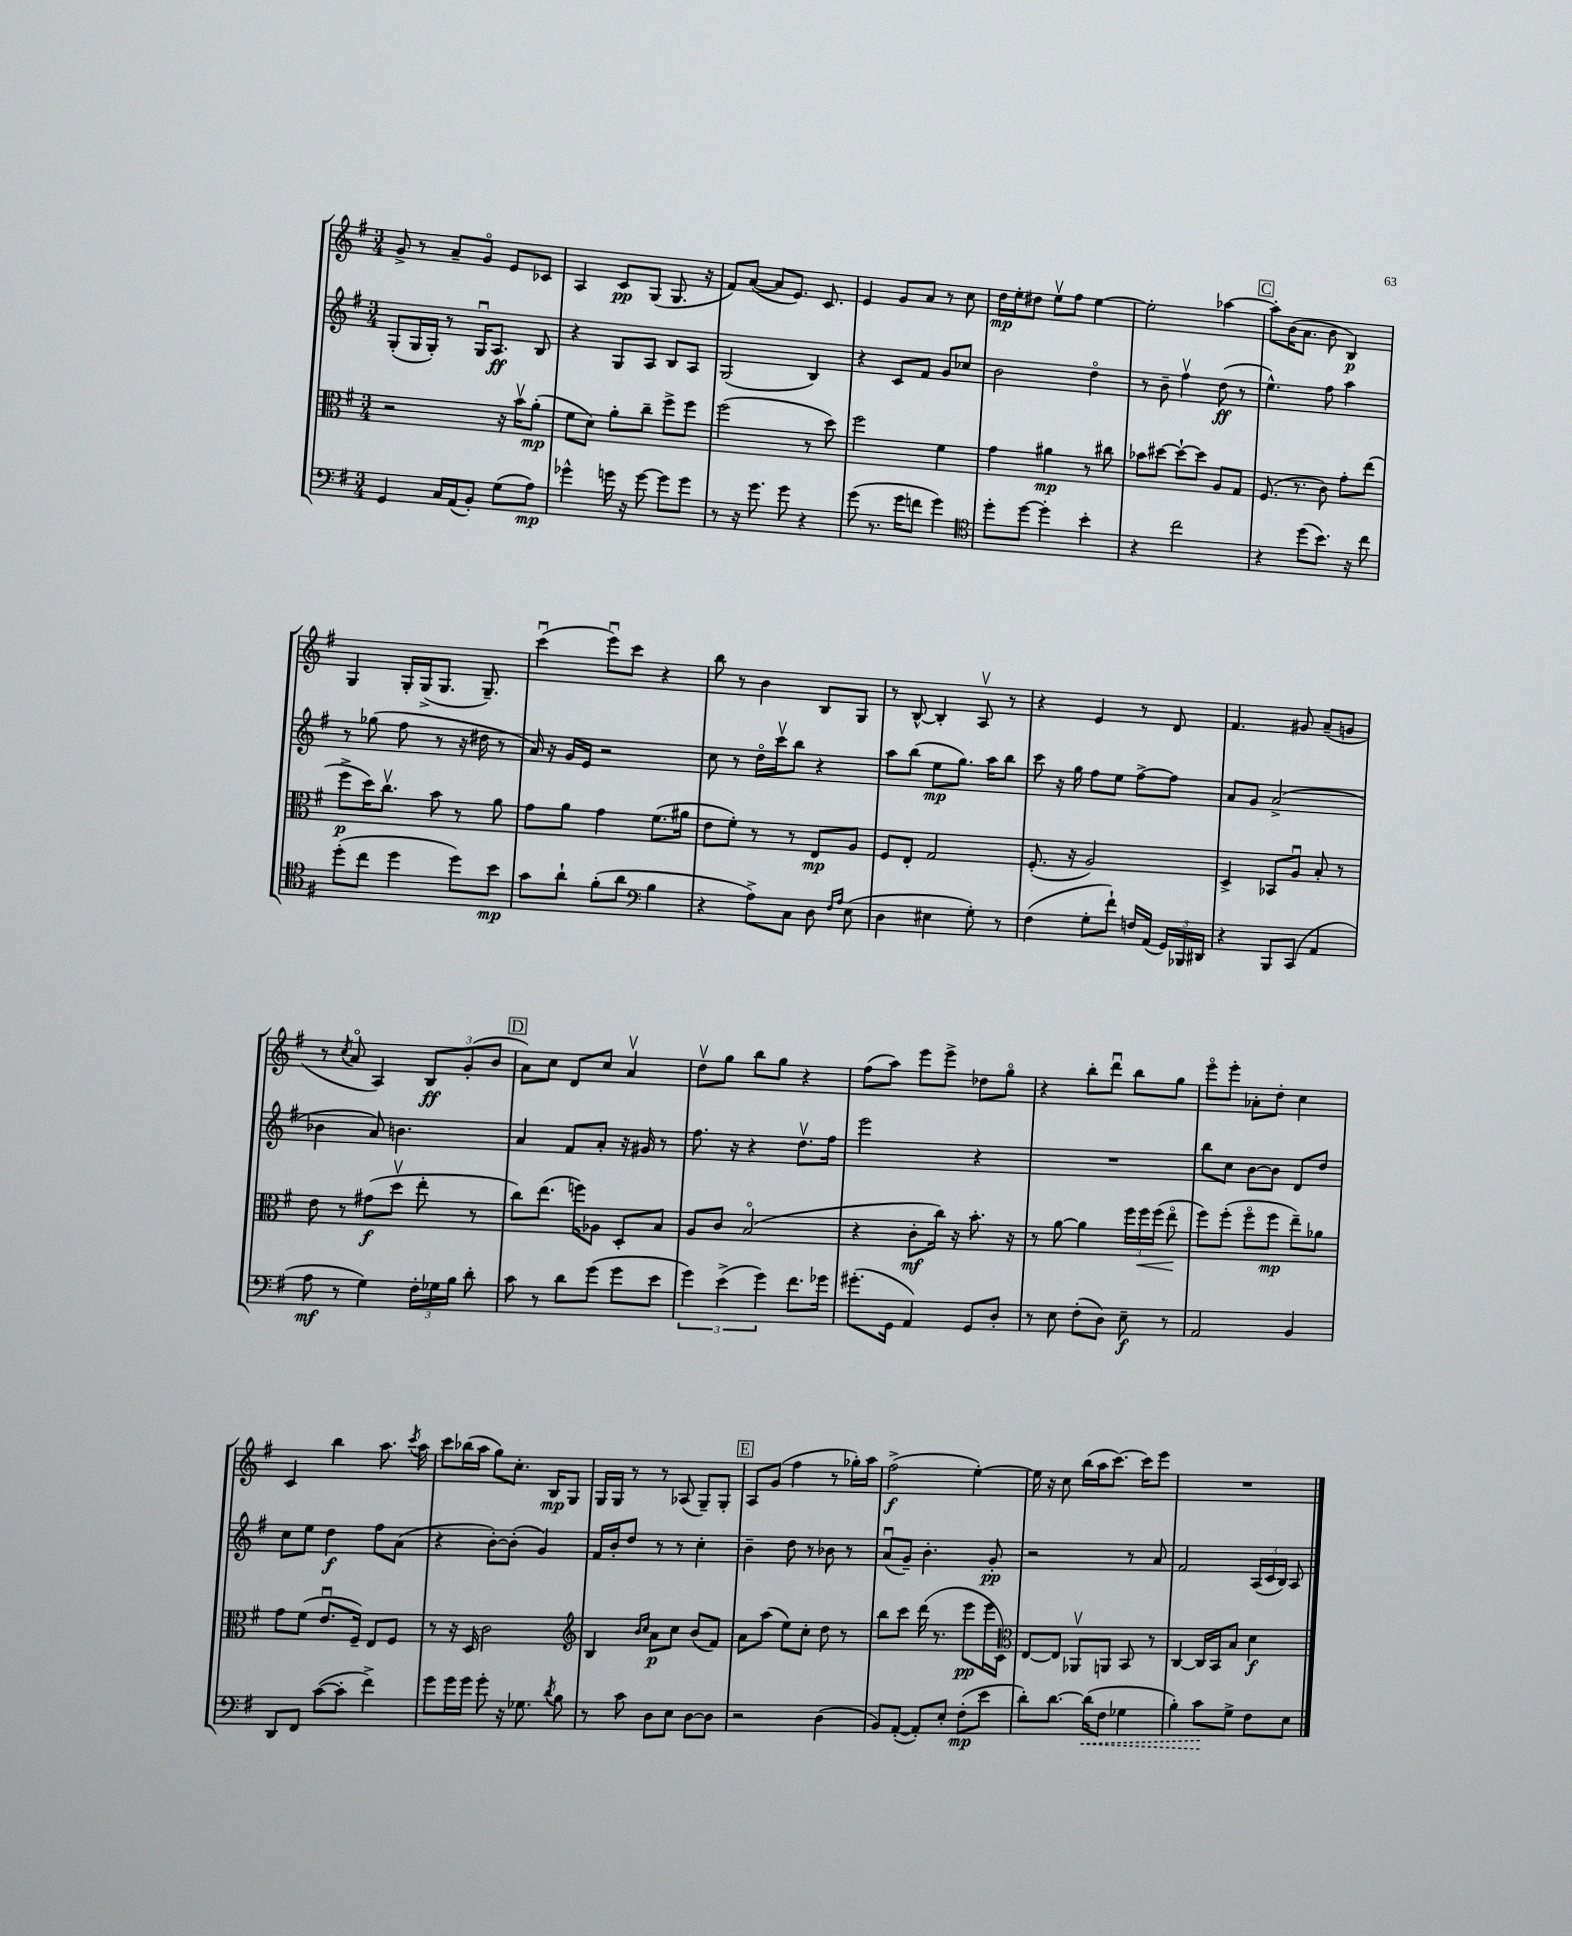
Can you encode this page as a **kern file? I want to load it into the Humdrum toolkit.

**kern	**dynam	**kern	**dynam	**kern	**dynam	**kern	**dynam
*part4	*part4	*part3	*part3	*part2	*part2	*part1	*part1
*staff4	*staff4	*staff3	*staff3	*staff2	*staff2	*staff1	*staff1
*clefF4	*	*clefC3	*	*clefG2	*	*clefG2	*
*k[f#]	*	*k[f#]	*	*k[f#]	*	*k[f#]	*
*M3/4	*	*M3/4	*	*M3/4	*	*M3/4	*
=125	=125	=125	=125	=125	=125	=125	=125
4GG/	.	2r	.	(8G'/L	.	8g^/	.
.	.	.	.	16G/L	.	8r	.
.	.	.	.	16G'/JJ)	.	.	.
16C/LL	.	.	.	8r	.	8a~/L	.
(16AA/J	.	.	.	.	.	.	.
8BB'/J)	.	.	.	16Gu/KL	.	8g/J	.
.	.	.	.	8.A/J	ff	.	.
(8G\L	.	16r	.	.	.	8e/L	.
.	.	16bv\KL	.	.	.	.	.
8A\J)	mp	(8a'\J	mp	8B/	.	8c-X/J	.
=126	=126	=126	=126	=126	=126	=126	=126
4g-X^^\	.	8f#\L	.	4r	.	4A/	.
.	.	8d\J)	.	.	.	.	.
16gn\	.	8a'\L	.	8G/L	.	8c/L	pp
16r	.	.	.	.	.	.	.
[8g\	.	8cc~\J	.	8A/J	.	(8G/J	.
8g\L]	.	8ff#^\L	.	8B/L	.	8.G/	.
8g\J	.	8ff#\J	.	8A/J	.	.	.
.	.	.	.	.	.	16r	.
=127	=127	=127	=127	=127	=127	=127	=127
8r	.	(2ff#\	.	(2G/	.	8f#/L)	.
16r	.	.	.	.	.	([8a/J	.
8.g\	.	.	.	.	.	.	.
.	.	.	.	.	.	8a/L]	.
8g\	.	.	.	.	.	8.e/J)	.
4r	.	8r	.	4B/)	.	.	.
.	.	.	.	.	.	8.c/	.
.	.	8dd\)	.	.	.	.	.
=128	=128	=128	=128	=128	=128	=128	=128
(8g\	.	2ff#\	.	4r	.	4e/	.
8.r	.	.	.	.	.	.	.
.	.	.	.	8c/L	.	8g/L	.
16g\KL	.	.	.	.	.	.	.
8fn\J	.	.	.	8f#/J	.	8a/J	.
4g\)	.	4f#\	.	8g/L	.	8r	.
.	.	.	.	8cc-X/J	.	8cc\	.
=129	=129	=129	=129	=129	=129	=129	=129
*clefC4	*	*	*	*	*	*	*
8dd'\L	.	4g\	.	2b\	.	16dd\LL	mp
.	.	.	.	.	.	16ee'\J	.
[8dd\J	.	.	.	.	.	8dd#X\J	.
4dd'\]	.	4a#X\	mp	.	.	8eev\L	.
.	.	.	.	.	.	8ff#\J	.
4b'\	.	8r	.	4dd\	.	[4ee\	.
.	.	8cc#X\	.	.	.	.	.
=130	=130	=130	=130	=130	=130	=130	=130
4r	.	8b-X\L	.	8r	.	2ee'\]	.
.	.	[8dd#X\J	.	8b~\	.	.	.
2cc\	.	8dd#`\L_	.	4ff#v\	.	.	.
.	.	8dd#\J]	.	.	.	.	.
.	.	8A/L	.	(8dd\	ff	[4aa-X\	.
.	.	8G/J	.	8r	.	.	.
!!LO:REH:place=s1:t=C
=131	=131	=131	=131	=131	=131	=131	=131
4r	.	(8.F#/	.	4.ee^^\)	.	8aa-'\L]	.
.	.	.	.	.	.	(16b\K	.
.	.	8.r	.	.	.	8.a\J	.
(8dd\L	.	.	.	.	.	.	.
8.b\J)	.	8c\)	.	8ff#\	.	8b\	.
.	.	8g'\L	.	4aa\	.	4B/)	p
16r	.	.	.	.	.	.	.
8cc\	.	(8ee\J	.	.	.	.	.
!!LO:LB:g=z
=132	=132	=132	=132	=132	=132	=132	=132
(8dd'\L	.	8ff#^\L	p	8r	.	4G/	.
8cc\J	.	16dd\K)	.	(8gg-X\	.	.	.
.	.	8.ccv\J	.	.	.	.	.
4dd\	.	.	.	8ff#\	.	16G'/LL	.
.	.	.	.	.	.	(16G^/J	.
.	.	8b\	.	8r	.	8.G/J	.
8dd\L)	.	8r	.	16r	.	.	.
.	.	.	.	16dd#X\	.	8.G~/)	.
8b\J	mp	8a\	.	8r	.	.	.
=133	=133	=133	=133	=133	=133	=133	=133
8g\L	.	8g\L	.	16a/)	.	(4cccu\	.
.	.	.	.	16r	.	.	.
8a`\J	.	8a\J	.	16g/LL	.	.	.
.	.	.	.	16e/JJ	.	.	.
(8f#'\L	.	4g\	.	2r	.	8eeeu\L)	.
8a\J	.	.	.	.	.	8ccc\J	.
*clefF4	*	*	*	*	*	*	*
4B\	.	(8.f#\L	.	.	.	4r	.
.	.	16a#X\Jk	.	.	.	.	.
=134	=134	=134	=134	=134	=134	=134	=134
4r	.	8e\L	.	8cc\	.	8bb\	.
.	.	8f#'\J)	.	8r	.	8r	.
8A^\L)	.	8r	.	16dd\LL	.	4b\	.
.	.	.	.	16cccv\J	.	.	.
8C\J	.	8r	.	8bb\J	.	.	.
8D\	.	8E/L	mp	4r	.	8B/L	.
16qqF#/LL	.	.	.	.	.	.	.
16qqA/JJ	.	.	.	.	.	.	.
(8E\	.	8A/J	.	.	.	8G/J	.
=135	=135	=135	=135	=135	=135	=135	=135
4D\	.	8F#/L	.	8aa\L	.	8r	.
.	.	8E'/J	.	(8bb\J	.	[8B^^/	.
4E#X\	.	2G/	.	8ee\L	mp	4B'/]	.
.	.	.	.	8.gg\J)	.	.	.
8G'\)	.	.	.	.	.	8Av/	.
.	.	.	.	16aa\KL	.	.	.
8r	.	.	.	8bb\J	.	8r	.
=136	=136	=136	=136	=136	=136	=136	=136
(4F#\	.	(8.F#'/	.	8ccc\	.	4r	.
.	.	.	.	16r	.	.	.
.	.	16r	.	16gg\	.	.	.
8G'\L	.	2A/)	.	8ff#\L	.	4e/	.
8f#`\J)	.	.	.	8ee\J	.	.	.
16Fn/LL	.	.	.	[8ff#^\L	.	8r	.
(16AA/JJ	.	.	.	.	.	.	.
24GG/LL)	.	.	.	8ff#\J]	.	8d/	.
24BBB-X/	.	.	.	.	.	.	.
24DD#X/JJ	.	.	.	.	.	.	.
=137	=137	=137	=137	=137	=137	=137	=137
4r	.	4D^/	.	8a/L	.	4.f#/	.
.	.	.	.	8g/J	.	.	.
8BBB/L	.	8BB-X/L	.	(2a^/	.	.	.
(8CC/J	.	8Au/J	.	.	.	8g#X/	.
4AA/	.	8B'/	.	.	.	(8a~/L	.
.	.	8r	.	.	.	8gn/J	.
!!LO:LB:g=z
=138	=138	=138	=138	=138	=138	=138	=138
8A\	mf	8e\	.	4b-X\	.	8r	.
.	.	.	.	.	.	8qcc/	.
8r	.	8r	.	.	.	8a/	.
4G\)	.	(8g#X\L	f	8a/)	.	4A/)	.
.	.	8ddv\J	.	4.bn\	.	.	.
24F#'\LL	.	8ee'\	.	.	.	12B/L	ff
24G-X\	.	.	.	.	.	.	.
24B\JJ	.	.	.	.	.	(12g'/	.
8d'\	.	8r	.	.	.	.	.
.	.	.	.	.	.	12b/J	.
!!LO:REH:place=s1:t=D
=139	=139	=139	=139	=139	=139	=139	=139
8c\	.	8cc\L)	.	4a/	.	8a\L)	.
8r	.	(8.ee\J	.	.	.	8cc\J	.
8d\L	.	.	.	8f#/L	.	8d/L	.
.	.	16ffn\KL)	.	.	.	.	.
(8g\J	.	8A-X\J	.	8a'/J	.	8cc/J	.
8g\L	.	8D'/L	.	16r	.	4av/	.
.	.	.	.	16g#X/	.	.	.
8e\J	.	8B/J	.	8r	.	.	.
=140	=140	=140	=140	=140	=140	=140	=140
6g\)	.	8A/L	.	8.ff#\	.	8ddv\L	.
.	.	8c/J	.	.	.	8gg\J	.
(6e^\	.	.	.	.	.	.	.
.	.	.	.	16r	.	.	.
.	.	(2B/	.	4r	.	8bb\L	.
6g\)	.	.	.	.	.	.	.
.	.	.	.	.	.	8gg\J	.
8.f#\L	.	.	.	8.ddv\L	.	4r	.
16g-X\Jk	.	.	.	16ff#\Jk	.	.	.
=141	=141	=141	=141	=141	=141	=141	=141
(8.g#X'\L	.	4r	.	2eee\	.	(8ff#\L	.
.	.	.	.	.	.	8aa\J)	.
16GG\Jk	.	.	.	.	.	.	.
4AA/)	.	8c'\L	mf	.	.	8eee\L	.
.	.	16cc\Jk)	.	.	.	8eee^\J	.
.	.	16r	.	.	.	.	.
8GG/L	.	8.b'\	.	4r	.	8dd-X\L	.
8D'/J	.	.	.	.	.	8gg\J	.
.	.	16r	.	.	.	.	.
=142	=142	=142	=142	=142	=142	=142	=142
8r	.	8r	.	2.r	.	4r	.
8E\	.	[8a\	.	.	.	.	.
(8F#'\L	.	4a\]	.	.	.	8bb'\L	.
8D\J)	.	.	.	.	.	8dddu\J	.
8E~\	f	24ff#\LL	.	.	.	8bb\L	.
!	!	!	!LO:HP:b	!	!	!	!
.	.	24ff#\	<	.	.	.	.
.	.	(24ff#\JJ	.	.	.	.	.
8r	.	8ee\	.	.	.	8gg\J	.
.	.	.	[	.	.	.	.
=143	=143	=143	=143	=143	=143	=143	=143
2AA/	.	8ff#\L)	.	8bb\L	.	8eee\L	.
.	.	(8ff#'\J	.	8cc\J	.	8eee'\J	.
.	.	8ff#\L	.	[8b\L	.	8a-X'\L	.
.	.	8ff#\J	mp	8b\J]	.	8dd'\J	.
4BB/	.	8ee~\L)	.	8d/L	.	4cc\	.
.	.	8a-X\J	.	8dd/J	.	.	.
!!LO:LB:g=z
=144	=144	=144	=144	=144	=144	=144	=144
8DD/L	.	8g\L	.	8cc\L	.	4c/	.
8FF#/J	.	(8f#\J	.	8ee\J	.	.	.
([8c\L	.	8.eu/L	.	4dd\	f	4bb\	.
8c'\J]	.	.	.	.	.	.	.
.	.	16F#~/Jk)	.	.	.	.	.
4f#^\)	.	8E/L	.	8ff#\L	.	8.aa\	.
.	.	8F#/J	.	(8a\J	.	.	.
.	.	.	.	.	.	8qccc/	.
.	.	.	.	.	.	16aa\	.
=145	=145	=145	=145	=145	=145	=145	=145
8g\L	.	8r	.	4r	.	8ccc\L	.
16g\L	.	16r	.	.	.	(16bb-X\L	.
16g\JJ	.	16D/	.	.	.	16aa\JJ	.
8g'\	.	2c\	.	[8b'\L)	.	8gg\L)	.
16r	.	.	.	(8b'\J]	.	8.cc'\J	.
8.G-X\	.	.	.	.	.	.	.
.	.	.	.	4g/)	.	.	.
.	.	.	.	.	.	16B/KL	mp
8qd/	.	.	.	.	.	.	.
8B\	.	.	.	.	.	8G/J	.
=146	=146	=146	=146	=146	=146	=146	=146
*	*	*clefG2	*	*	*	*	*
8r	.	4B/	.	16f#/LL	.	16G/LL	.
.	.	.	.	16b'/J	.	16G/JJ	.
8c\	.	.	.	8dd/J	.	8r	.
.	.	16qqb/LL	.	.	.	.	.
.	.	16qqcc/JJ	.	.	.	.	.
8D\L	.	8a\L	p	8r	.	8r	.
8E\J	.	8cc\J	.	8r	.	(8A-X/	.
[8D\L	.	(8b/L	.	4cc'\	.	8G~/L)	.
8D\J]	.	8f#/J)	.	.	.	8G'/J	.
!!LO:REH:place=s1:t=E
=147	=147	=147	=147	=147	=147	=147	=147
2r	.	8a\L	.	4b~\	.	8A/L	.
.	.	(8aa\J	.	.	.	(8g/J	.
.	.	8ee\L)	.	8dd\	.	4ff#\	.
.	.	8cc'\J	.	8r	.	.	.
(4D\	.	8dd\	.	8b-X\	.	8r	.
.	.	8r	.	8r	.	16gg-X'\LL)	.
.	.	.	.	.	.	16aa\JJ	.
=148	=148	=148	=148	=148	=148	=148	=148
8BB/L)	.	8bb\L	.	(8au/L	.	(2ff#^\	f
([8AA'/J	.	8ccc\J	.	8g~/J)	.	.	.
8AA'/L])	.	(16ddd\	.	4.b'\	.	.	.
.	.	8.r	.	.	.	.	.
8E'/J	.	.	.	.	.	.	.
(8F#'\L	mp	8eee\L	pp	.	.	[4ee'\)	.
8e\J	.	16eee\L	.	8g'/	pp	.	.
.	.	16c\JJ)	.	.	.	.	.
=149	=149	=149	=149	=149	=149	=149	=149
*	*	*clefC3	*	*	*	*	*
8d'\L)	.	[8E/L	.	2r	.	16ee\]	.
.	.	.	.	.	.	16r	.
[8.d\J	.	8E/J]	.	.	.	8cc\	.
.	.	8AA-Xv/L	.	.	.	(16bb\LL	.
!	!LO:HP:b	!	!	!	!	!	!
(16d\KL]	<	.	.	.	.	16aa\J	.
8F#\J	.	8AAn/J	.	.	.	[8.ccc\J)	.
4G-X\	.	8BB/	.	8r	.	.	.
.	.	.	.	.	.	16ccc\KL]	.
.	.	8r	.	8a/	.	8eee\J	.
=150	=150	=150	=150	=150	=150	=150	=150
4B'\)	.	[4C/	.	2f#/	.	2.r	.
8c\L	.	16C/LL]	.	.	.	.	.
.	.	16BB/J	.	.	.	.	.
8G^\J	[	8B/J	.	.	.	.	.
8F#\L	.	4d\	f	(24A/LL	.	.	.
.	.	.	.	24c/	.	.	.
.	.	.	.	24B/JJ)	.	.	.
8E\J	.	.	.	8A/	.	.	.
==	==	==	==	==	==	==	==
*-	*-	*-	*-	*-	*-	*-	*-
